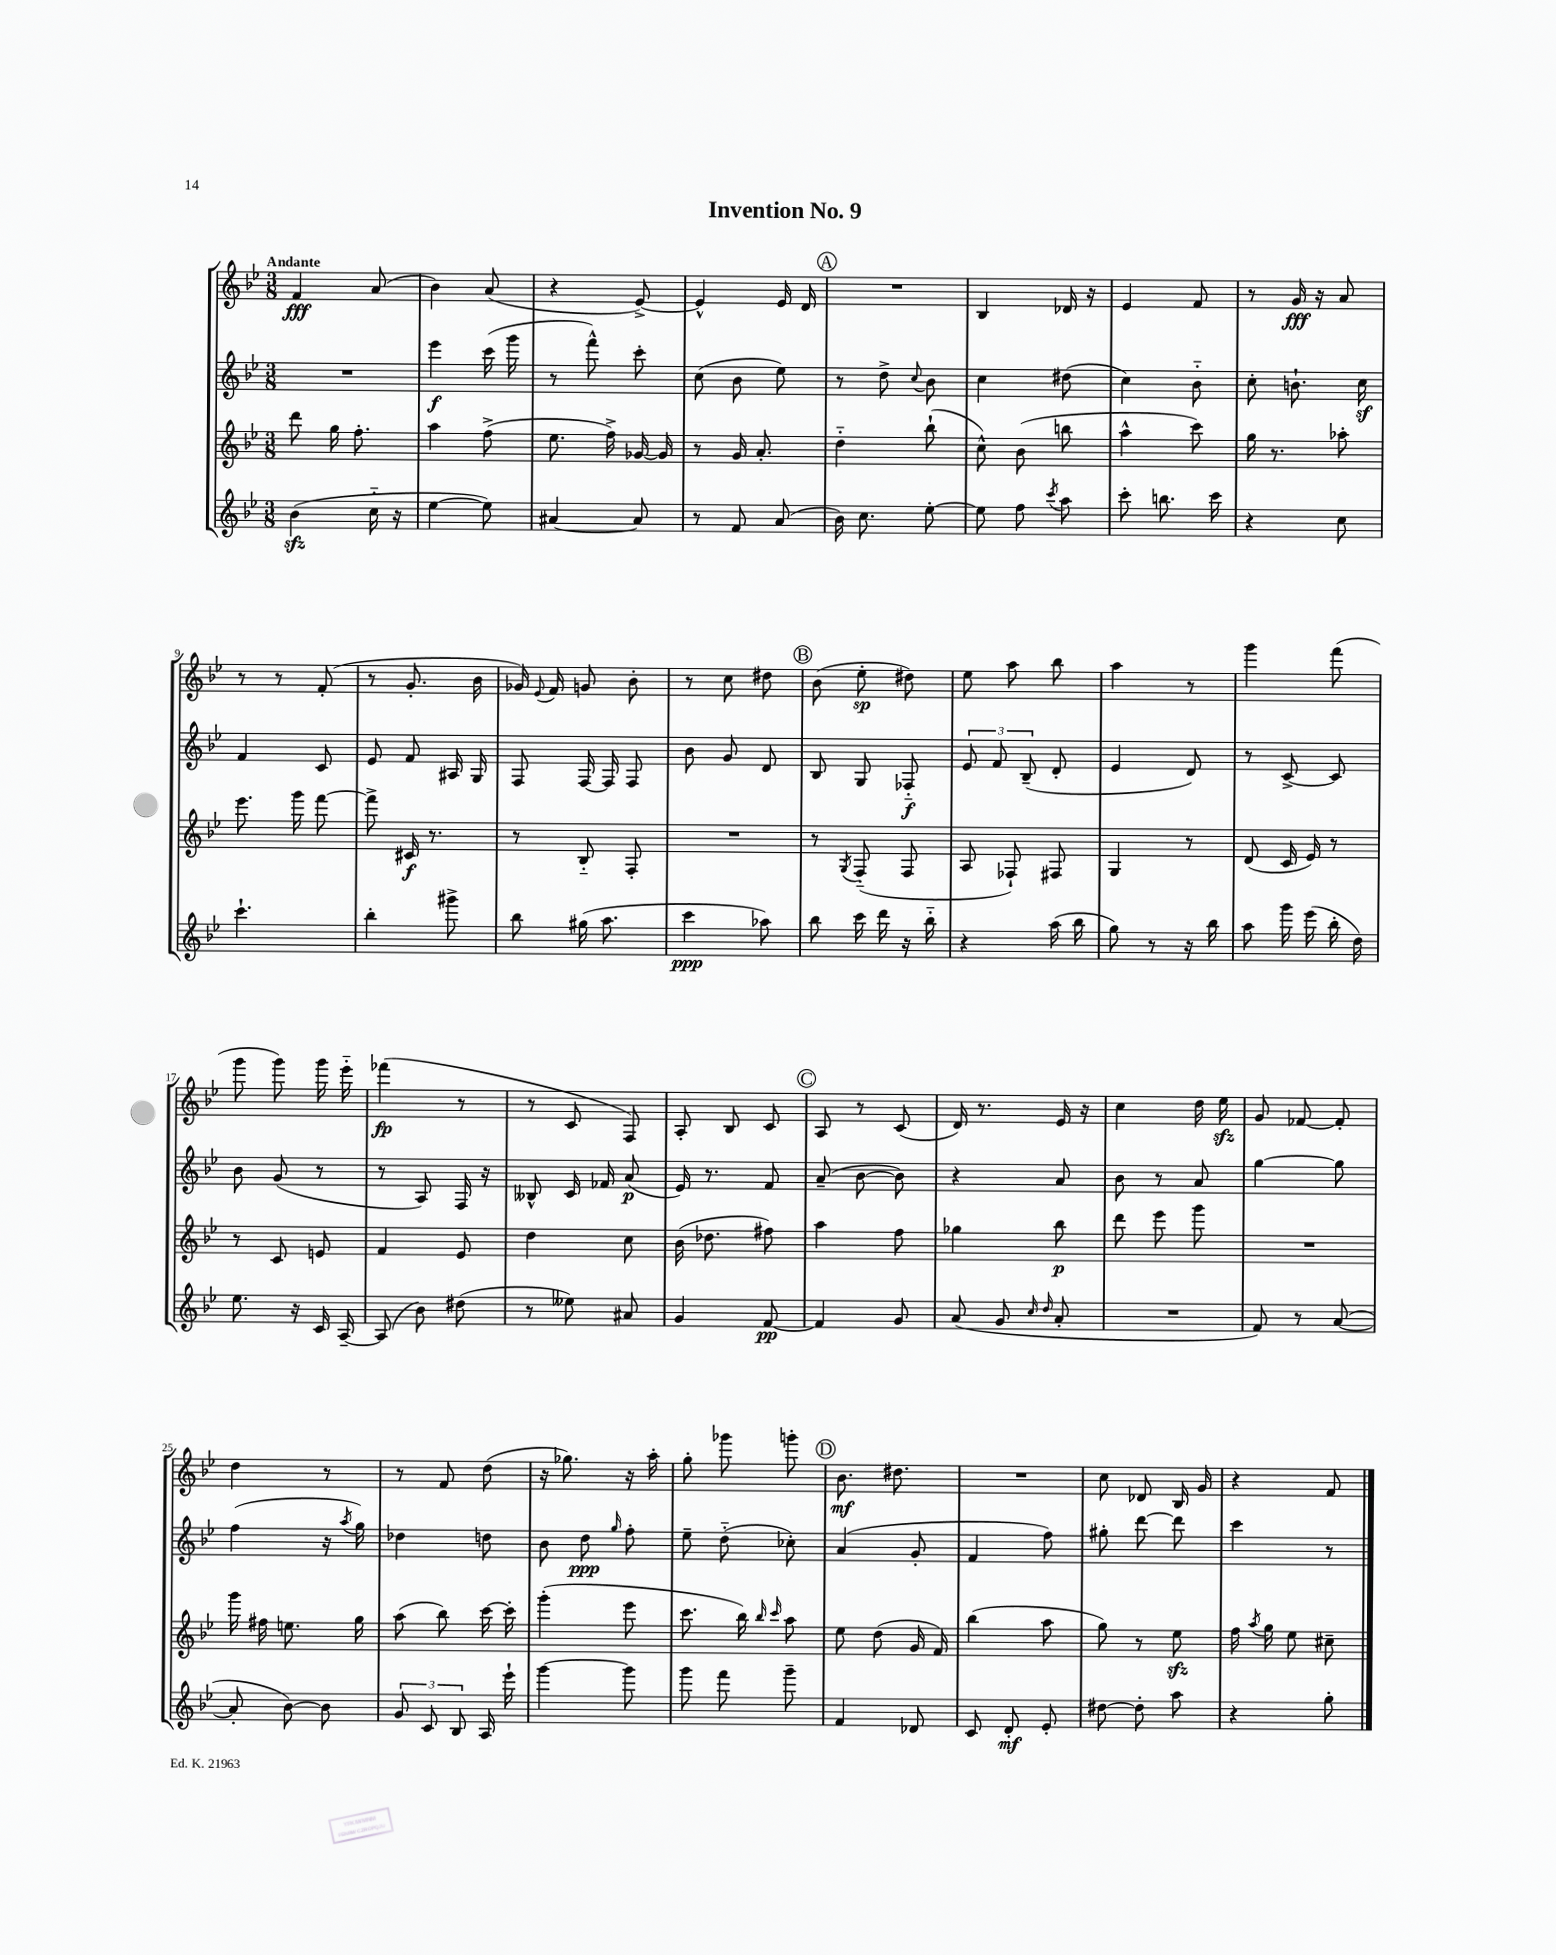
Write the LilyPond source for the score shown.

\header { title = "Invention No. 9" }
<<
\new StaffGroup <<
\new Staff = "s0" {
    \clef treble \key bes \major \numericTimeSignature \time 3/8 \tempo "Andante"
    \autoBeamOff f'4\fff a'8( |
    bes'4) a'8( |
    r4 ees'8~->) |
    ees'4-^ ees'16 d'16 |
    \mark \markup { \circle "A" } R4. |
    bes4 des'16 r16 |
    ees'4 f'8 |
    r8 g'16\fff r16 a'8 |
    r8 r8 f'8-.( |
    r8 g'8.-. bes'16 |
    ges'16) \appoggiatura { ees'8 } f'16 g'8 bes'8-. |
    r8 c''8 dis''8 |
    \mark \markup { \circle "B" } bes'8( ees''8-.\sp dis''8) |
    ees''8 a''8 bes''8 |
    a''4 r8 |
    g'''4 f'''8( |
    g'''8 g'''8) g'''16 ees'''16-_ |
    fes'''4\fp( r8 |
    r8 c'8 f8) |
    a8-. bes8 c'8 |
    \mark \markup { \circle "C" } a8 r8 c'8( |
    d'16) r8. ees'16 r16 |
    c''4 d''16 ees''16\sfz |
    g'8 fes'8~ fes'8-. |
    d''4 r8 |
    r8 f'8 d''8( |
    r16 ges''8.) r16 a''16-. |
    g''8-. ges'''8 g'''8-. |
    \mark \markup { \circle "D" } bes'8.\mf dis''8. |
    R4. |
    c''8 des'8 bes16 g'16 |
    r4 f'8 \bar "|." |
}
\new Staff = "s1" {
    \clef treble \key bes \major \numericTimeSignature \time 3/8
    \autoBeamOff R4. |
    ees'''4\f c'''16( g'''16 |
    r8 f'''8-^) c'''8-. |
    c''8( bes'8 ees''8) |
    \mark \markup { \circle "A" } r8 d''8-> \appoggiatura { c''8 } bes'8 |
    c''4 dis''8( |
    c''4) bes'8-_ |
    c''8-. b'8.-! c''16\sf |
    f'4 c'8 |
    ees'8 f'8 ais16 g16 |
    f8 f16~ f16 f8 |
    bes'8 g'8 d'8 |
    \mark \markup { \circle "B" } bes8 g8 fes8-_\f |
    \tuplet 3/2 { ees'8 f'8 bes8--( } d'8-. |
    ees'4 d'8) |
    r8 c'8~-> c'8 |
    bes'8 g'8( r8 |
    r8 a8) f16 r16 |
    beses8-^ c'16 fes'16 a'8\p( |
    ees'16) r8. f'8 |
    \mark \markup { \circle "C" } a'8--( bes'8~ bes'8) |
    r4 a'8 |
    bes'8 r8 a'8 |
    g''4~ g''8 |
    f''4( r16 \acciaccatura { a''8 } g''16) |
    des''4 d''8 |
    bes'8 d''8\ppp \grace { g''16 } f''8-. |
    ees''8-- d''8-_( ces''8-.) |
    \mark \markup { \circle "D" } a'4( g'8-. |
    f'4 f''8) |
    gis''8-. d'''8~ d'''8 |
    c'''4 r8 \bar "|." |
}
\new Staff = "s2" {
    \clef treble \key bes \major \numericTimeSignature \time 3/8
    \autoBeamOff d'''8 g''16 f''8.-. |
    a''4 f''8->( |
    ees''8. f''16->) ges'16~ ges'16 |
    r8 g'16 a'8.-. |
    \mark \markup { \circle "A" } d''4-_ bes''8-!( |
    c''8-^) bes'8( b''8 |
    a''4-^ c'''8) |
    g''16 r8. aes''8-. |
    ees'''8. g'''16 f'''8~ |
    f'''8-> cis'16\f r8. |
    r8 bes8-_ f8-. |
    R4. |
    \mark \markup { \circle "B" } r8 \acciaccatura { g8 } f8-_( f8 |
    a8 fes8-!) fis8 |
    g4 r8 |
    d'8( c'16 ees'16) r8 |
    r8 c'8 e'8 |
    f'4 ees'8 |
    d''4 c''8 |
    bes'16( des''8. fis''8) |
    \mark \markup { \circle "C" } a''4 f''8 |
    ges''4 bes''8\p |
    d'''8 ees'''8 g'''8 |
    R4. |
    g'''16 fis''16 e''8. g''16 |
    a''8( bes''8) c'''16~ c'''16-. |
    g'''4-.( ees'''8 |
    c'''8. bes''16) \grace { bes''16 c'''16 } a''8 |
    \mark \markup { \circle "D" } ees''8 d''8( g'16 f'16) |
    bes''4( a''8 |
    g''8) r8 ees''8\sfz |
    f''16 \acciaccatura { a''8 } g''16 ees''8 cis''8-- \bar "|." |
}
\new Staff = "s3" {
    \clef treble \key bes \major \numericTimeSignature \time 3/8
    \autoBeamOff bes'4\sfz( c''16-_ r16 |
    ees''4~ ees''8) |
    ais'4~ ais'8 |
    r8 f'8 a'8( |
    \mark \markup { \circle "A" } bes'16) c''8. ees''8~-. |
    ees''8 f''8 \acciaccatura { c'''8 } a''8 |
    c'''8-. b''8. c'''16 |
    r4 c''8 |
    c'''4.-! |
    bes''4-. gis'''8-> |
    bes''8 gis''16( a''8. |
    c'''4\ppp aes''8) |
    \mark \markup { \circle "B" } bes''8 c'''16 d'''16 r16 bes''16-_ |
    r4 a''16( bes''16 |
    g''8) r8 r16 bes''16 |
    a''8 g'''16 ees'''16( bes''16-. d''16) |
    ees''8. r16 c'16 a16~-- |
    a8( bes'8) dis''8( |
    r8 eeses''8) ais'8 |
    g'4 f'8~\pp |
    \mark \markup { \circle "C" } f'4 g'8 |
    a'8( g'8 \grace { c''16 d''16 } a'8-. |
    R4. |
    f'8) r8 a'8~( |
    a'8-. bes'8~) bes'8 |
    \tuplet 3/2 { g'8 c'8 bes8 } a16 ees'''16-! |
    g'''4~ g'''8 |
    g'''8 f'''8 g'''8-- |
    \mark \markup { \circle "D" } f'4 des'8 |
    c'8 d'8-.\mf ees'8-. |
    dis''8~ dis''8-. a''8 |
    r4 g''8-. \bar "|." |
}
>>
>>
